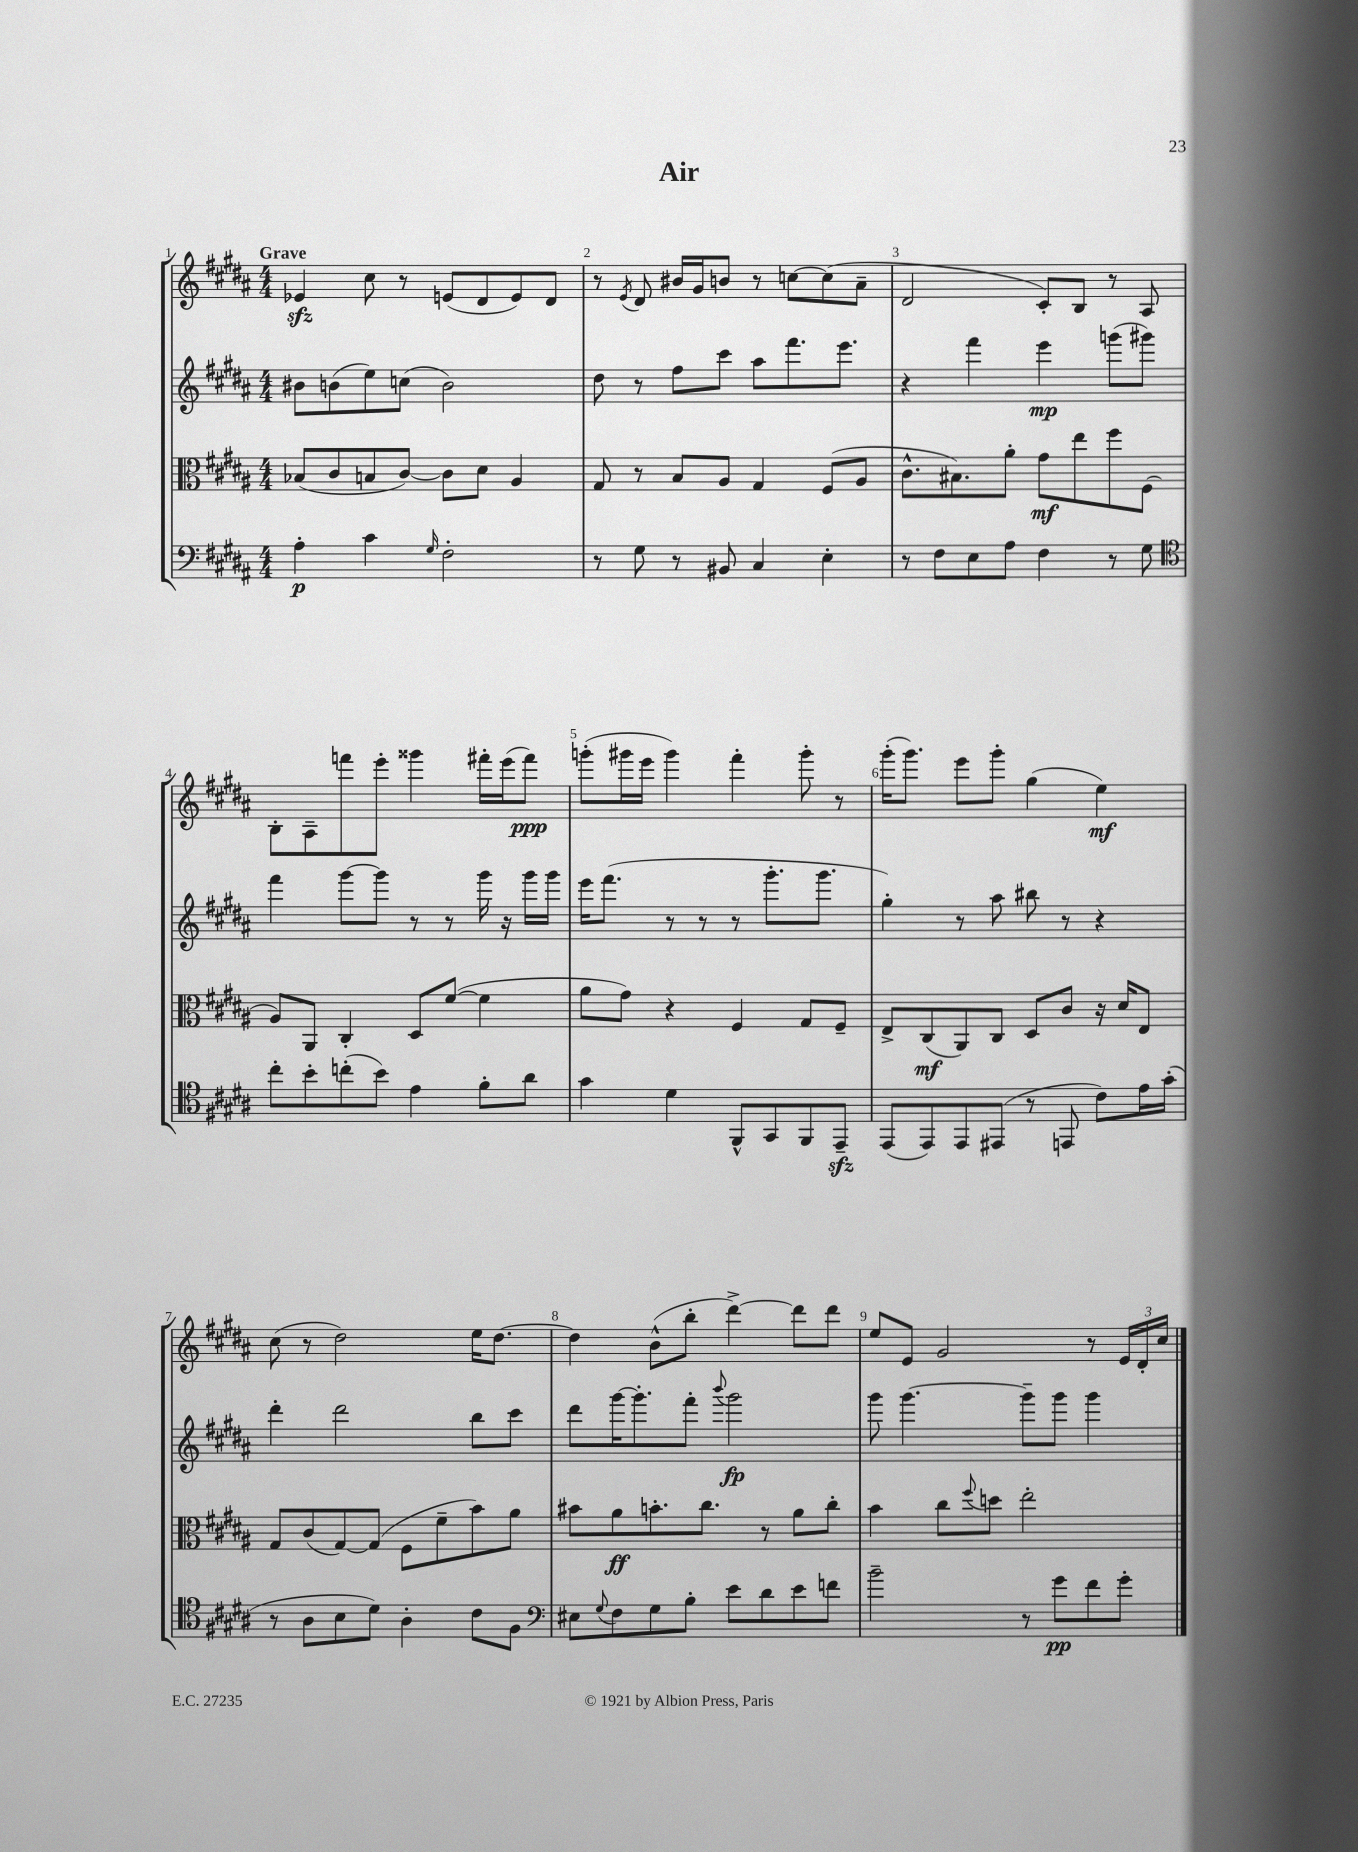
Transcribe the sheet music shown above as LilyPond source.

\header { title = "Air" }
<<
\new StaffGroup <<
\new Staff = "s0" {
    \clef treble \key b \major \numericTimeSignature \time 4/4 \tempo "Grave"
    ees'4\sfz cis''8 r8 e'8( dis'8 e'8) dis'8 |
    r8 \acciaccatura { e'8 } dis'8 bis'16 gis'16 b'8 r8 c''8~ c''8( ais'8-- |
    dis'2 cis'8-.) b8 r8 ais8 |
    b8-. ais8-- f'''8 e'''8-. gisis'''4 fis'''16-. e'''16( fis'''8\ppp) |
    g'''8-.( gis'''16 e'''16 gis'''4) fis'''4-. gis'''8-. r8 |
    gis'''16-.( gis'''8.) e'''8 gis'''8-. gis''4( e''4\mf) |
    cis''8( r8 dis''2) e''16 dis''8.~ |
    dis''4 b'8-^( b''8-. dis'''4~->) dis'''8 dis'''8 |
    e''8 e'8 gis'2 r8 \tuplet 3/2 { e'16 dis'16-. cis''16 } \bar "|." |
}
\new Staff = "s1" {
    \clef treble \key b \major \numericTimeSignature \time 4/4
    bis'8 b'8( e''8) c''8( b'2) |
    dis''8 r8 fis''8 cis'''8 ais''8 fis'''8. e'''8. |
    r4 fis'''4 e'''4\mp g'''8( gis'''8) |
    fis'''4 gis'''8~ gis'''8 r8 r8 gis'''16 r16 gis'''16 gis'''16 |
    e'''16 fis'''8.( r8 r8 r8 gis'''8.-. gis'''8. |
    gis''4-.) r8 ais''8 bis''8 r8 r4 |
    dis'''4-. dis'''2 b''8 cis'''8 |
    dis'''8 gis'''16~ gis'''8.-. fis'''8-. \appoggiatura { b'''8 } gis'''2\fp |
    gis'''8 gis'''4.~ gis'''8-- gis'''8 gis'''4 \bar "|." |
}
\new Staff = "s2" {
    \clef alto \key b \major \numericTimeSignature \time 4/4
    bes8( cis'8 b8 cis'8~) cis'8 dis'8 ais4 |
    gis8 r8 b8 ais8 gis4 fis8( ais8 |
    cis'8.-^ bis8.) ais'8-. gis'8\mf e''8 fis''8 fis8( |
    ais8) ais,8 cis4-. dis8 fis'8~( fis'4 |
    ais'8 gis'8) r4 fis4 gis8 fis8-- |
    e8-> cis8\mf( ais,8) cis8 dis8 cis'8 r16 dis'16 e8 |
    gis8 cis'8( gis8~) gis8( fis8 fis'8-- b'8) ais'8 |
    bis'8 ais'8\ff b'8.-. cis''8. r8 ais'8 cis''8-. |
    b'4 cis''8 \appoggiatura { fis''8 } d''8 e''2-. \bar "|." |
}
\new Staff = "s3" {
    \clef bass \key b \major \numericTimeSignature \time 4/4
    ais4-.\p cis'4 \grace { gis16 } fis2-. |
    r8 gis8 r8 bis,8 cis4 e4-. |
    r8 fis8 e8 ais8 fis4 r8 gis8 |
    \clef tenor cis''8-. b'8-. c''8-.( b'8) e'4 fis'8-. ais'8 |
    gis'4 dis'4 fis,8-^ gis,8 fis,8 e,8--\sfz |
    e,8( e,8) e,8 eis,8( r8 e,8 cis'8) e'16 gis'16-.( |
    r8 ais8 b8 dis'8) ais4-. cis'8 fis8 |
    \clef bass eis8 \appoggiatura { gis8 } fis8 gis8 b8-. e'8 dis'8 e'8 f'8 |
    b'2-- r8 gis'8\pp fis'8 gis'8-. \bar "|." |
}
>>
>>
\layout { \context { \Score \override BarNumber.break-visibility = ##(#f #t #t) barNumberVisibility = #all-bar-numbers-visible } }
